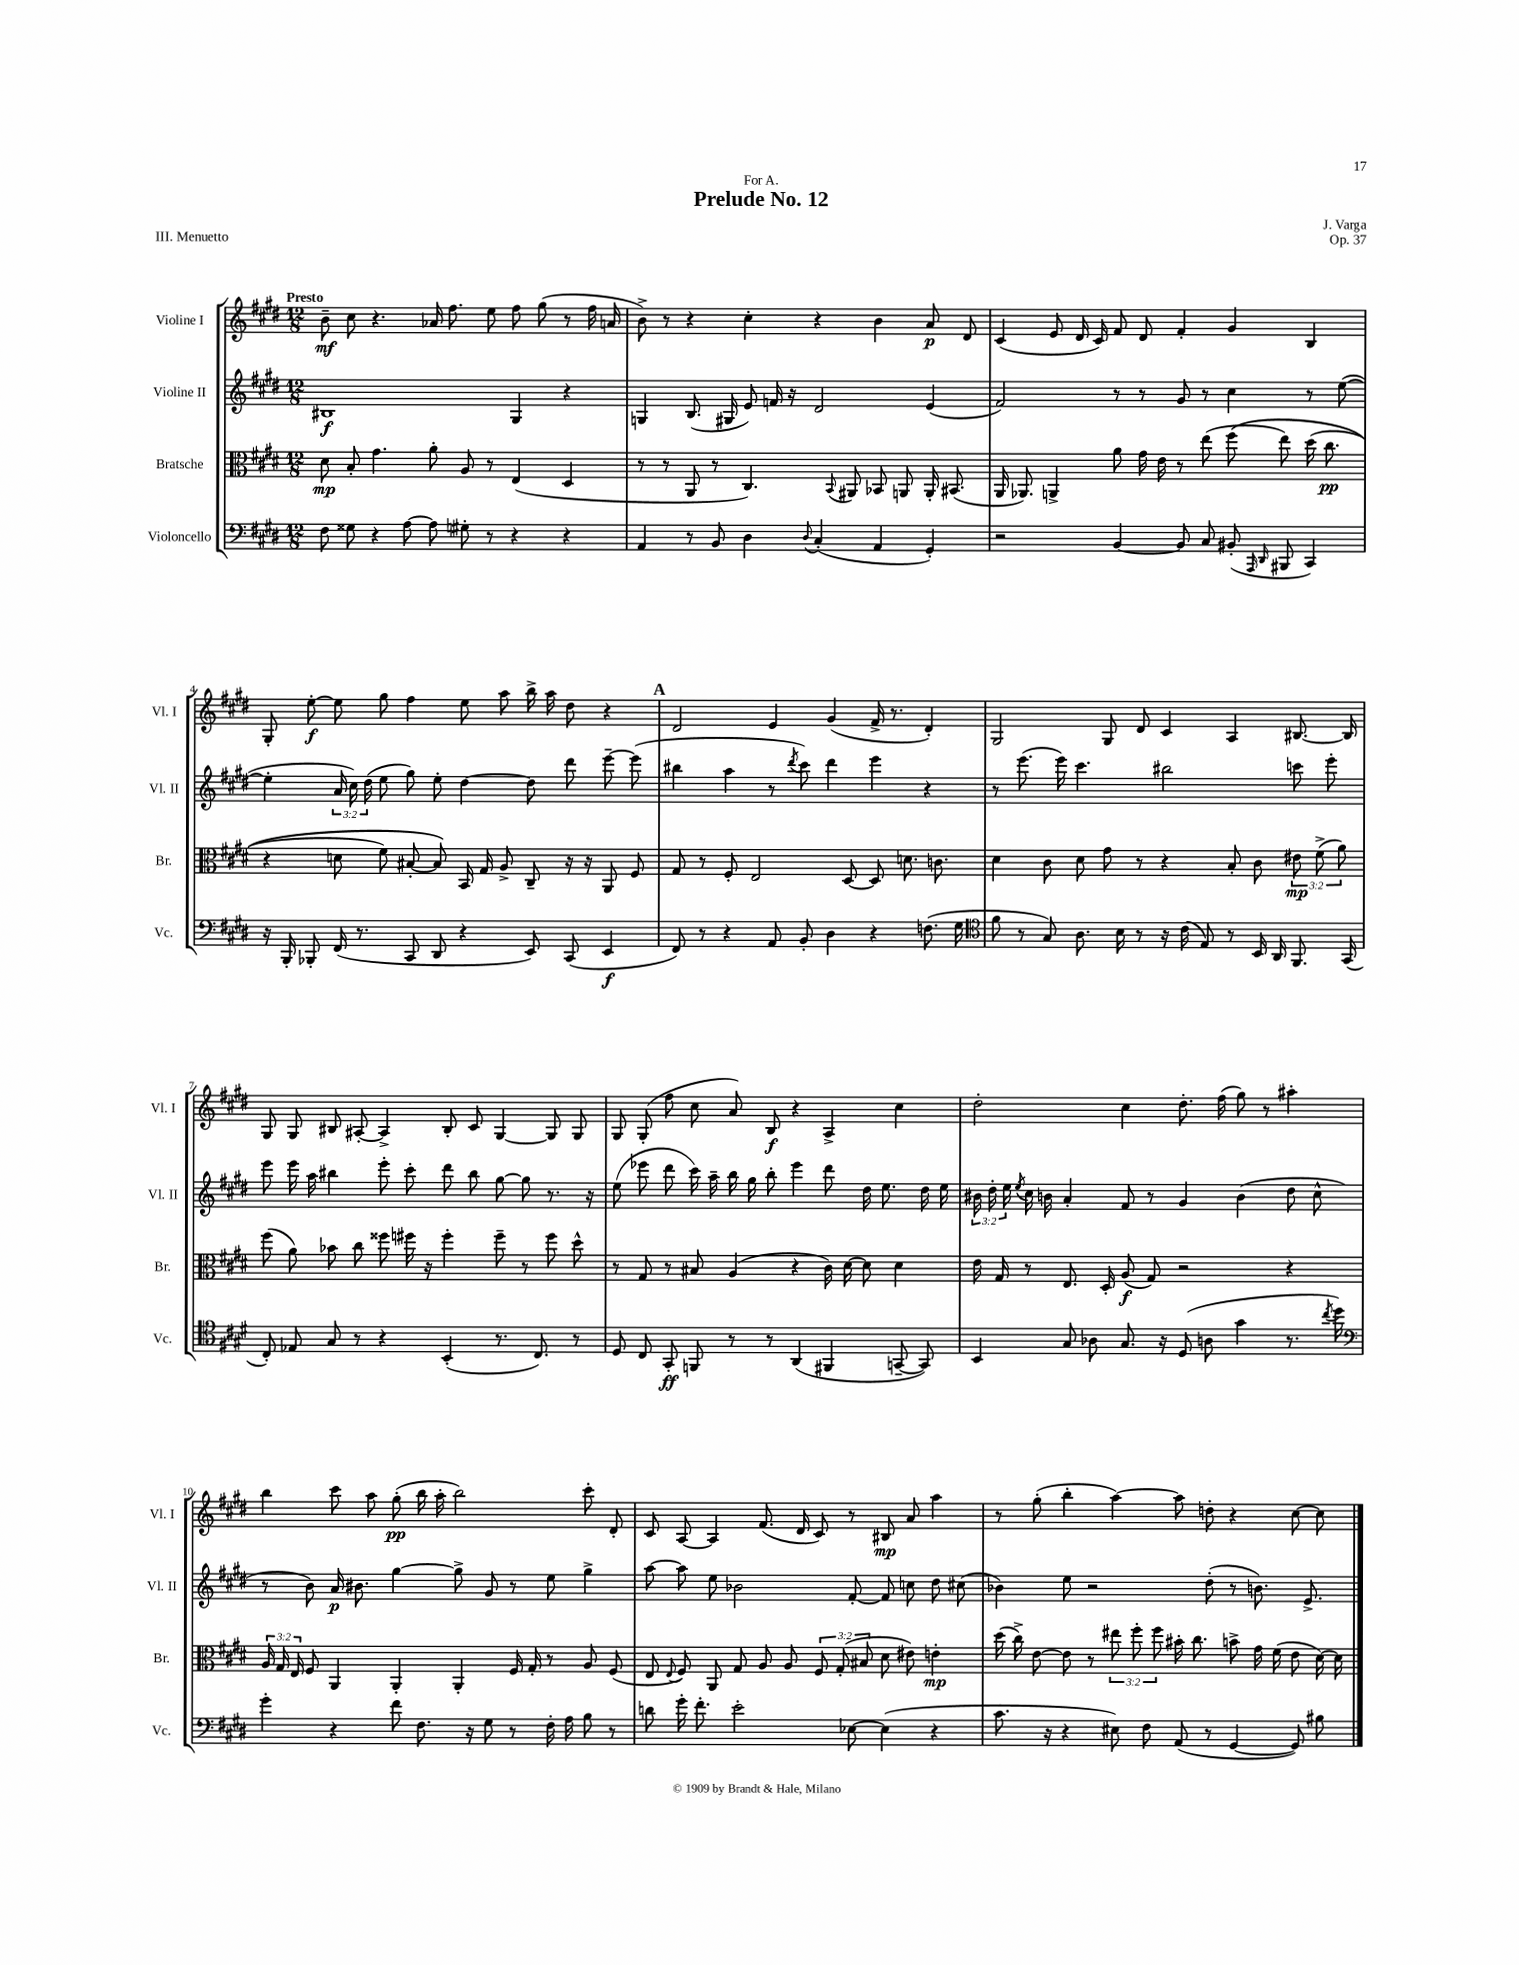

**kern	**dynam	**kern	**dynam	**kern	**dynam	**kern	**dynam
*part4	*part4	*part3	*part3	*part2	*part2	*part1	*part1
*staff4	*staff4	*staff3	*staff3	*staff2	*staff2	*staff1	*staff1
*I"Violoncello	*	*I"Bratsche	*	*I"Violine II	*	*I"Violine I	*
*I'Vc.	*	*I'Br.	*	*I'Vl. II	*	*I'Vl. I	*
*clefF4	*	*clefC3	*	*clefG2	*	*clefG2	*
*k[f#c#g#d#]	*	*k[f#c#g#d#]	*	*k[f#c#g#d#]	*	*k[f#c#g#d#]	*
*M12/8	*	*M12/8	*	*M12/8	*	*M12/8	*
=1	=1	=1	=1	=1	=1	=1	=1
!	!	!	!	!	!	!LO:TX:a:B:t=Presto	!
8F#\	.	8d#\	mp	1B#X	f	8b~\	mf
8G##X\	.	8B'/	.	.	.	8cc#\	.
4r	.	4.g#\	.	.	.	4.r	.
[8A\	.	.	.	.	.	.	.
8A\]	.	8a'\	.	.	.	16a-X/	.
.	.	.	.	.	.	8.ff#\	.
8G#X'\	.	8A/	.	.	.	.	.
8r	.	8r	.	.	.	8ee\	.
4r	.	(4E/	.	4G#/	.	8ff#\	.
.	.	.	.	.	.	(8gg#\	.
4r	.	4D#/	.	4r	.	8r	.
.	.	.	.	.	.	16ff#\	.
.	.	.	.	.	.	16an/	.
=2	=2	=2	=2	=2	=2	=2	=2
4AA/	.	8r	.	4Gn/	.	8b^\)	.
.	.	8r	.	.	.	8r	.
8r	.	8AA/	.	(8.B/	.	4r	.
8BB/	.	8r	.	.	.	.	.
.	.	.	.	16G#X/	.	.	.
4D#\	.	4.C#/)	.	8e/)	.	4cc#'\	.
.	.	.	.	16fn/	.	.	.
.	.	.	.	16r	.	.	.
8qqD#/	.	.	.	.	.	.	.
(4C#'/	.	.	.	2d#/	.	4r	.
.	.	8qqBB/	.	.	.	.	.
.	.	8AA#X/	.	.	.	.	.
4AA/	.	8BB-X/	.	.	.	4b\	.
.	.	8AAn/	.	.	.	.	.
4GG#'/)	.	16AA'/	.	(4e/	.	8a/	p
.	.	(8.BB#X/	.	.	.	.	.
.	.	.	.	.	.	8d#/	.
=3	=3	=3	=3	=3	=3	=3	=3
2r	.	16AA/	.	2f#/)	.	(4c#/	.
.	.	8.AA-X/)	.	.	.	.	.
.	.	4AAn^/	.	.	.	8e/	.
.	.	.	.	.	.	16d#/	.
.	.	.	.	.	.	16c#/)	.
[4BB/	.	8a\	.	8r	.	8f#/	.
.	.	16g#\	.	8r	.	8d#/	.
.	.	16e\	.	.	.	.	.
8BB/]	.	8r	.	8g#/	.	4f#'/	.
8C#/	.	(8ee\	.	8r	.	.	.
(8BB#X'/	.	(8ff#\	.	4cc#\	.	4g#/	.
16qqAAA/	.	.	.	.	.	.	.
16qqDD#/	.	.	.	.	.	.	.
8BBB#X/	.	8ee\)	.	.	.	.	.
4CC#/)	.	(16dd#\	.	8r	.	4B/	.
.	.	8.cc#\	pp	.	.	.	.
.	.	.	.	([8ee\	.	.	.
!!LO:LB:g=z
=4	=4	=4	=4	=4	=4	=4	=4
16r	.	4r	.	4ee'\]	.	8G#'/	.
16BBB'/	.	.	.	.	.	.	.
8BBB-X'/	.	.	.	.	.	[8ee'\	f
(16FF#/	.	8dn\	.	24a/	.	8ee\]	.
.	.	.	.	24cc#\)	.	.	.
8.r	.	.	.	.	.	.	.
.	.	.	.	(24dd#\	.	.	.
.	.	8f#\)	.	8ee\	.	8gg#\	.
8CC#/	.	[8B#X'/	.	8gg#\)	.	4ff#\	.
8DD#/	.	8B#/])	.	8ee'\	.	.	.
4r	.	16BB/	.	[4dd#\	.	8ee\	.
.	.	16G#/	.	.	.	.	.
.	.	8A^/	.	.	.	8aa\	.
8EE/)	.	8C#~/	.	8dd#\]	.	16bb^\	.
.	.	.	.	.	.	16aa\	.
(8CC#/	.	16r	.	8ddd#\	.	8dd#\	.
.	.	16r	.	.	.	.	.
4EE/	f	8AA/	.	[8eee~\	.	4r	.
.	.	8F#/	.	(8eee\]	.	.	.
!!LO:REH:place=s1:t=A
=5	=5	=5	=5	=5	=5	=5	=5
8FF#/)	.	8G#/	.	4bb#X\	.	2d#/	.
8r	.	8r	.	.	.	.	.
4r	.	8F#'/	.	4aa\	.	.	.
.	.	2E/	.	.	.	.	.
8AA/	.	.	.	8r	.	4e/	.
.	.	.	.	8qddd#/	.	.	.
8BB'/	.	.	.	8ccc#\)	.	.	.
4D#\	.	.	.	4ddd#\	.	(4g#/	.
.	.	[8D#/	.	.	.	.	.
4r	.	8D#/]	.	4eee\	.	16f#^/	.
.	.	.	.	.	.	8.r	.
.	.	8.dn\	.	.	.	.	.
(8.Fn\	.	.	.	4r	.	4d#'/)	.
.	.	8.cn\	.	.	.	.	.
16G#\	.	.	.	.	.	.	.
=6	=6	=6	=6	=6	=6	=6	=6
*clefC4	*	*	*	*	*	*	*
8f#\	.	4d#\	.	8r	.	2G#/	.
8r	.	.	.	(8.eee\	.	.	.
8G#/)	.	8c#\	.	.	.	.	.
.	.	.	.	16eee\)	.	.	.
8.A\	.	8d#\	.	4.ccc#\	.	.	.
.	.	8g#\	.	.	.	8G#/	.
16B\	.	.	.	.	.	.	.
8r	.	8r	.	.	.	8d#/	.
16r	.	4r	.	2bb#X\	.	4c#/	.
(16c#\	.	.	.	.	.	.	.
8E/)	.	.	.	.	.	.	.
8r	.	8B'/	.	.	.	4A/	.
16BB/	.	8c#\	.	.	.	.	.
16AA/	.	.	.	.	.	.	.
8.FF#/	.	12e#X\	mp	8cccn\	.	[8.B#X/	.
.	.	(12f#^\	.	.	.	.	.
.	.	.	.	8eee'\	.	.	.
.	.	12a\)	.	.	.	.	.
(16GG#/	.	.	.	.	.	16B#/]	.
!!LO:LB:g=z
=7	=7	=7	=7	=7	=7	=7	=7
8C#'/)	.	(8ff#\	.	8eee\	.	8G#/	.
8E-X/	.	8a\)	.	16eee\	.	8G#/	.
.	.	.	.	16aa\	.	.	.
8G#/	.	8b-X\	.	4bb#X\	.	8B#X/	.
8r	.	8cc#\	.	.	.	[8A#X'/	.
4r	.	8ff##X\	.	8eee'\	.	4A#^/]	.
.	.	16ff#X\	.	8ccc#'\	.	.	.
.	.	16r	.	.	.	.	.
(4BB'/	.	4ff#'\	.	8ddd#\	.	8B#'/	.
.	.	.	.	8bb#\	.	8c#/	.
8.r	.	8ff#~\	.	[8gg#\	.	[4G#/	.
.	.	8r	.	8gg#\]	.	.	.
8.C#/)	.	.	.	.	.	.	.
.	.	8ff#\	.	8.r	.	8G#/]	.
8r	.	8dd#^^\	.	.	.	8G#/	.
.	.	.	.	16r	.	.	.
=8	=8	=8	=8	=8	=8	=8	=8
8D#/	.	8r	.	(8ee\	.	8G#/	.
8C#/	.	8G#/	.	8eee-X\	.	(8G#'/	.
8GG#'/	ff	8r	.	8ddd#\	.	8ff#\	.
8FFn/	.	8B#X/	.	16ccc#\)	.	8cc#\	.
.	.	.	.	16aa~\	.	.	.
8r	.	(4A/	.	16bb\	.	8a/)	.
.	.	.	.	16gg#\	.	.	.
8r	.	.	.	8bb'\	.	8B/	f
(4AA/	.	4r	.	4eee-\	.	4r	.
4FF#X/	.	16c#\)	.	8ddd#\	.	4A^/	.
.	.	[16d#\	.	.	.	.	.
.	.	8d#\]	.	16dd#\	.	.	.
.	.	.	.	8.ee\	.	.	.
[8GGn~/	.	4d#\	.	.	.	4cc#\	.
8GG/])	.	.	.	16dd#\	.	.	.
.	.	.	.	16ee\	.	.	.
=9	=9	=9	=9	=9	=9	=9	=9
4BB/	.	16e\	.	24b#X\	.	2dd#'\	.
.	.	.	.	24dd#'\	.	.	.
.	.	16G#/	.	.	.	.	.
.	.	.	.	24ee\	.	.	.
.	.	.	.	8qee/	.	.	.
.	.	8r	.	16cc#\	.	.	.
.	.	.	.	16bn\	.	.	.
8G#/	.	8.E/	.	4a'/	.	.	.
8A-X\	.	.	.	.	.	.	.
.	.	16D#'/	.	.	.	.	.
8.G#/	.	(8A/	f	8f#/	.	4cc#\	.
.	.	8G#/)	.	8r	.	.	.
16r	.	.	.	.	.	.	.
(8D#/	.	2r	.	4g#/	.	8.dd#'\	.
8An\	.	.	.	.	.	.	.
.	.	.	.	.	.	(16ff#\	.
4g#\	.	.	.	(4b\	.	8gg#\)	.
.	.	.	.	.	.	8r	.
8.r	.	4r	.	8dd#\	.	4aa#X'\	.
.	.	.	.	8cc#^^\	.	.	.
8qcc#/	.	.	.	.	.	.	.
16dd#\)	.	.	.	.	.	.	.
!!LO:LB:g=z
=10	=10	=10	=10	=10	=10	=10	=10
*clefF4	*	*	*	*	*	*	*
4g#'\	.	24A/	.	8r	.	4bb\	.
.	.	24G#/	.	.	.	.	.
.	.	24E/	.	.	.	.	.
.	.	8F#/	.	8b\)	.	.	.
4r	.	4AA/	.	16a/	p	8ccc#\	.
.	.	.	.	8.b#X\	.	.	.
.	.	.	.	.	.	8aa\	.
8f#\	.	4AA'/	.	[4gg#\	.	(8gg#'\	pp
8.F#\	.	.	.	.	.	16bb\	.
.	.	.	.	.	.	16aa'\	.
.	.	4AA'/	.	8gg#^\]	.	2bb\)	.
16r	.	.	.	.	.	.	.
8G#\	.	.	.	8g#/	.	.	.
8r	.	16F#/	.	8r	.	.	.
.	.	16G#'/	.	.	.	.	.
16F#'\	.	8r	.	8ee\	.	.	.
16A\	.	.	.	.	.	.	.
8B\	.	8A/	.	4gg#^\	.	8ccc#'\	.
8r	.	(8F#/	.	.	.	8d#'/	.
=11	=11	=11	=11	=11	=11	=11	=11
8dn\	.	8E/	.	[8aa\	.	8c#/	.
.	.	8qqE/	.	.	.	.	.
16g#'\	.	8F#/)	.	8aa\]	.	[8A/	.
8.f#'\	.	.	.	.	.	.	.
.	.	8AA/	.	8ee\	.	4A/]	.
2e'\	.	8G#/	.	2b-X\	.	.	.
.	.	8A/	.	.	.	(8.f#/	.
.	.	8A/	.	.	.	.	.
.	.	.	.	.	.	16d#/	.
.	.	12F#/	.	.	.	8c#/)	.
.	.	(12G#'/	.	.	.	.	.
[8E-X\	.	.	.	[8f#'/	.	8r	.
.	.	12B#X/	.	.	.	.	.
(4E-\]	.	8d#\	.	8f#/]	.	8B#X/	mp
.	.	8e#X\)	.	8ccn\	.	8a/	.
4r	.	4en'\	mp	8dd#\	.	4aa\	.
.	.	.	.	(8cc#X\	.	.	.
=12	=12	=12	=12	=12	=12	=12	=12
8.c#\	.	(16dd#\	.	4b-X\)	.	8r	.
.	.	16cc#^\)	.	.	.	.	.
.	.	[8e\	.	.	.	(8gg#'\	.
16r	.	.	.	.	.	.	.
4r	.	8e\]	.	8ee\	.	4bb'\	.
.	.	8r	.	2r	.	.	.
8E#X\)	.	12ee#X\	.	.	.	[4aa\)	.
.	.	12ff#'\	.	.	.	.	.
8F#\	.	.	.	.	.	.	.
.	.	12ff#\	.	.	.	.	.
(8AA/	.	16b#X'\	.	.	.	8aa\]	.
.	.	8.cc#\	.	.	.	.	.
8r	.	.	.	(8dd#'\	.	8ddn'\	.
[4GG#/	.	8bn^\	.	8r	.	4r	.
.	.	16g#\	.	8.bn\)	.	.	.
.	.	(16f#\	.	.	.	.	.
8GG#/])	.	8e\	.	.	.	[8cc#\	.
.	.	.	.	8.e^/	.	.	.
8B#X\	.	[16d#\)	.	.	.	8cc#\]	.
.	.	16d#\]	.	.	.	.	.
==	==	==	==	==	==	==	==
*-	*-	*-	*-	*-	*-	*-	*-
